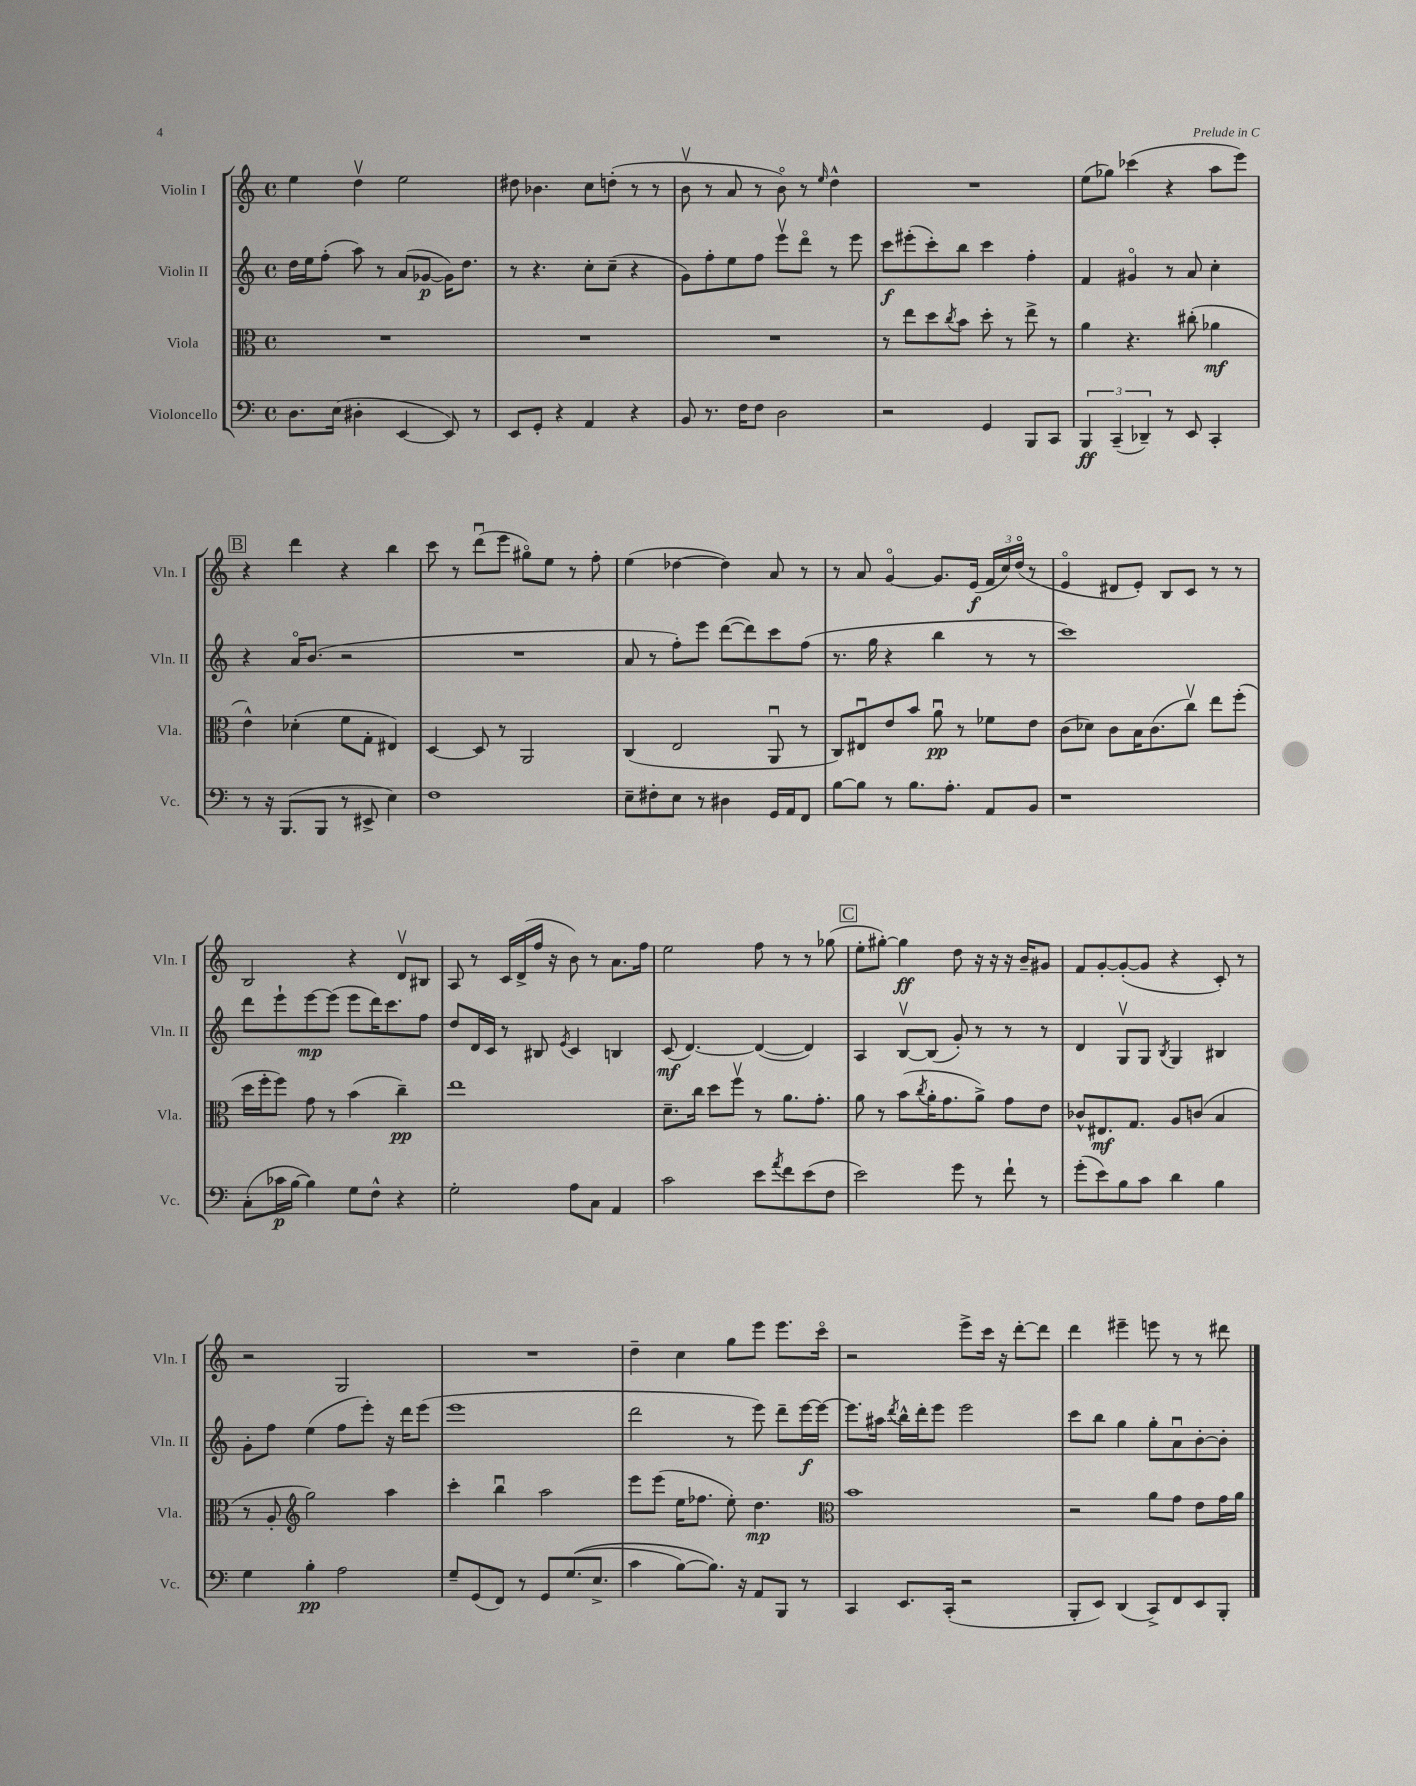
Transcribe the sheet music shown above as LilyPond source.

<<
\new StaffGroup <<
\new Staff = "s0" \with { instrumentName = "Violin I" shortInstrumentName = "Vln. I" } {
    \clef treble \key c \major \defaultTimeSignature \time 4/4
    e''4 d''4\upbow e''2 |
    dis''8 bes'4. c''8 d''8-.( r8 r8 |
    b'8\upbow r8 a'8 r8 b'8\flageolet) r8 \grace { e''16 } d''4-^ |
    R1 |
    e''8( ges''8) ces'''4( r4 a''8 e'''8) |
    \mark \markup { \box "B" } r4 d'''4 r4 b''4 |
    c'''8 r8 d'''8\downbow( e'''8 gis''8\flageolet) e''8 r8 f''8-. |
    e''4( des''4~ des''4) a'8 r8 |
    r8 a'8 g'4~\flageolet g'8. e'16\f( \tuplet 3/2 { f'16 c''16) d''16\flageolet( } r8 |
    e'4\flageolet dis'8 e'8-.) b8 c'8 r8 r8 |
    b2 r4 d'8\upbow bis8 |
    a8 r8 c'16 d'16->( f''16 r16 b'8) r8 a'8. f''16 |
    e''2 f''8 r8 r8 ges''8( |
    \mark \markup { \box "C" } e''8-. gis''8~-.) gis''4\ff d''8 r16 r16 r16 b'16-- gis'8 |
    f'8 g'8~-. g'8~-.( g'8 r4 c'8-.) r8 |
    r2 g2 |
    R1 |
    d''4-- c''4 g''8 e'''8 e'''8. c'''16\flageolet |
    r2 e'''8-> c'''16 r16 d'''8~-. d'''8 |
    d'''4 eis'''4-- e'''8 r8 r8 dis'''8 \bar "|." |
}
\new Staff = "s1" \with { instrumentName = "Violin II" shortInstrumentName = "Vln. II" } {
    \clef treble \key c \major \defaultTimeSignature \time 4/4
    d''16 e''16 f''8-.( a''8) r8 a'8( ges'8~\p ges'16) d''8. |
    r8 r4. c''8-. c''8--( r4 |
    g'8) f''8-. e''8 f''8 e'''8\upbow d'''8\flageolet r8 e'''8 |
    c'''8\f eis'''8-.( c'''8-.) b''8 c'''4 f''4-. |
    f'4 gis'4\flageolet r8 a'8 c''4-. |
    \mark \markup { \box "B" } r4 a'16\flageolet b'8.( r2 |
    R1 |
    a'8 r8 f''8-.) e'''8 d'''8~( d'''8) c'''8 f''8( |
    r8. g''16 r4 b''4 r8 r8 |
    c'''1) |
    d'''8 e'''8-! e'''8~\mp e'''8( e'''8 d'''16) c'''8. f''8 |
    d''8 d'16 c'16 r8 bis8 \acciaccatura { e'8 } c'4 b4 |
    c'8\mf( d'4.~) d'4~( d'4) |
    \mark \markup { \box "C" } a4 b8~\upbow b8( g'8-.) r8 r8 r8 |
    d'4 g8\upbow g8 \acciaccatura { b8 } g4 bis4 |
    g'8-. f''8 e''4( f''8 e'''8-.) r16 d'''16 e'''8( |
    e'''1 |
    d'''2 r8 e'''8) d'''8-- e'''16~\f e'''16~ |
    e'''8. ais''16 \acciaccatura { d'''8 } b''16-^ d'''16-. e'''8 e'''2 |
    c'''8 b''8 g''4 g''8-. a'8\downbow b'8~-. b'8-. \bar "|." |
}
\new Staff = "s2" \with { instrumentName = "Viola" shortInstrumentName = "Vla." } {
    \clef alto \key c \major \defaultTimeSignature \time 4/4
    R1 |
    R1 |
    R1 |
    r8 e''8 d''8 \acciaccatura { c''8 } b'8 d''8-. r8 e''8-> r8 |
    a'4 r4. cis''8-.( aes'4\mf |
    \mark \markup { \box "B" } e'4-^) des'4-.( f'8 g8-. eis4) |
    d4~ d8 r8 a,2 |
    c4( e2 a,8\downbow r8 |
    c8) eis8\downbow e'8 b'8 a'8\downbow\pp r8 fes'8 e'8 |
    c'8( des'8) c'8 b16 c'8.( c''8\upbow) e''8 f''8-.( |
    d''16 f''16-. f''8) g'8 r8 b'4( c''4--\pp) |
    e''1 |
    d'8.-- c''16 d''8 f''8\upbow r8 a'8. g'8.-. |
    \mark \markup { \box "C" } a'8 r8 b'8( \acciaccatura { c''8 } a'16-. g'8. a'8->) g'8 e'8 |
    ces'8-^ eis8.\mf g8. a8 c'8( b4 |
    r8 a8-. \clef treble g''2) a''4 |
    c'''4-. b''4\downbow a''2 |
    e'''8 e'''8( e''16 fes''8. e''8-.) d''4.\mp |
    \clef alto b'1 |
    r2 a'8 g'8 e'8 g'16 a'16 \bar "|." |
}
\new Staff = "s3" \with { instrumentName = "Violoncello" shortInstrumentName = "Vc." } {
    \clef bass \key c \major \defaultTimeSignature \time 4/4
    d8. e16( dis4-. e,4~ e,8) r8 |
    e,8 g,8-. r4 a,4 r4 |
    b,8 r8. f16 f8 d2 |
    r2 g,4 b,,8 c,8 |
    \tuplet 3/2 { b,,4\ff c,4--( des,4--) } r8 e,8 c,4-. |
    \mark \markup { \box "B" } r8 r16 b,,8.( b,,8 r8 eis,8-> e4) |
    f1 |
    e8-- fis8-. e8 r8 dis4 g,16 a,16 f,8 |
    b8~ b8 r8 b8. a8.-. a,8 b,8 |
    r1 |
    c8-.( ces'16\p b16~ b4) g8 f8-^ r4 |
    g2-. a8 c8 a,4 |
    c'2 e'8 \acciaccatura { a'8 } f'8 e'8( f8 |
    \mark \markup { \box "C" } e'2) g'8 r8 f'8-! r8 |
    g'8-.( e'8) b8 c'8 d'4 b4 |
    g4 b4-.\pp a2 |
    g8-- g,8( f,8) r8 g,8 g8.(\( e8.-> |
    c'4 b8~) b8.\) r16 a,8 b,,8 r8 |
    c,4 e,8. c,16-.( r2 |
    b,,8-. e,8) d,4( c,8->) f,8 e,8 b,,8-. \bar "|." |
}
>>
>>
\layout { \context { \Score \remove "Bar_number_engraver" } }
